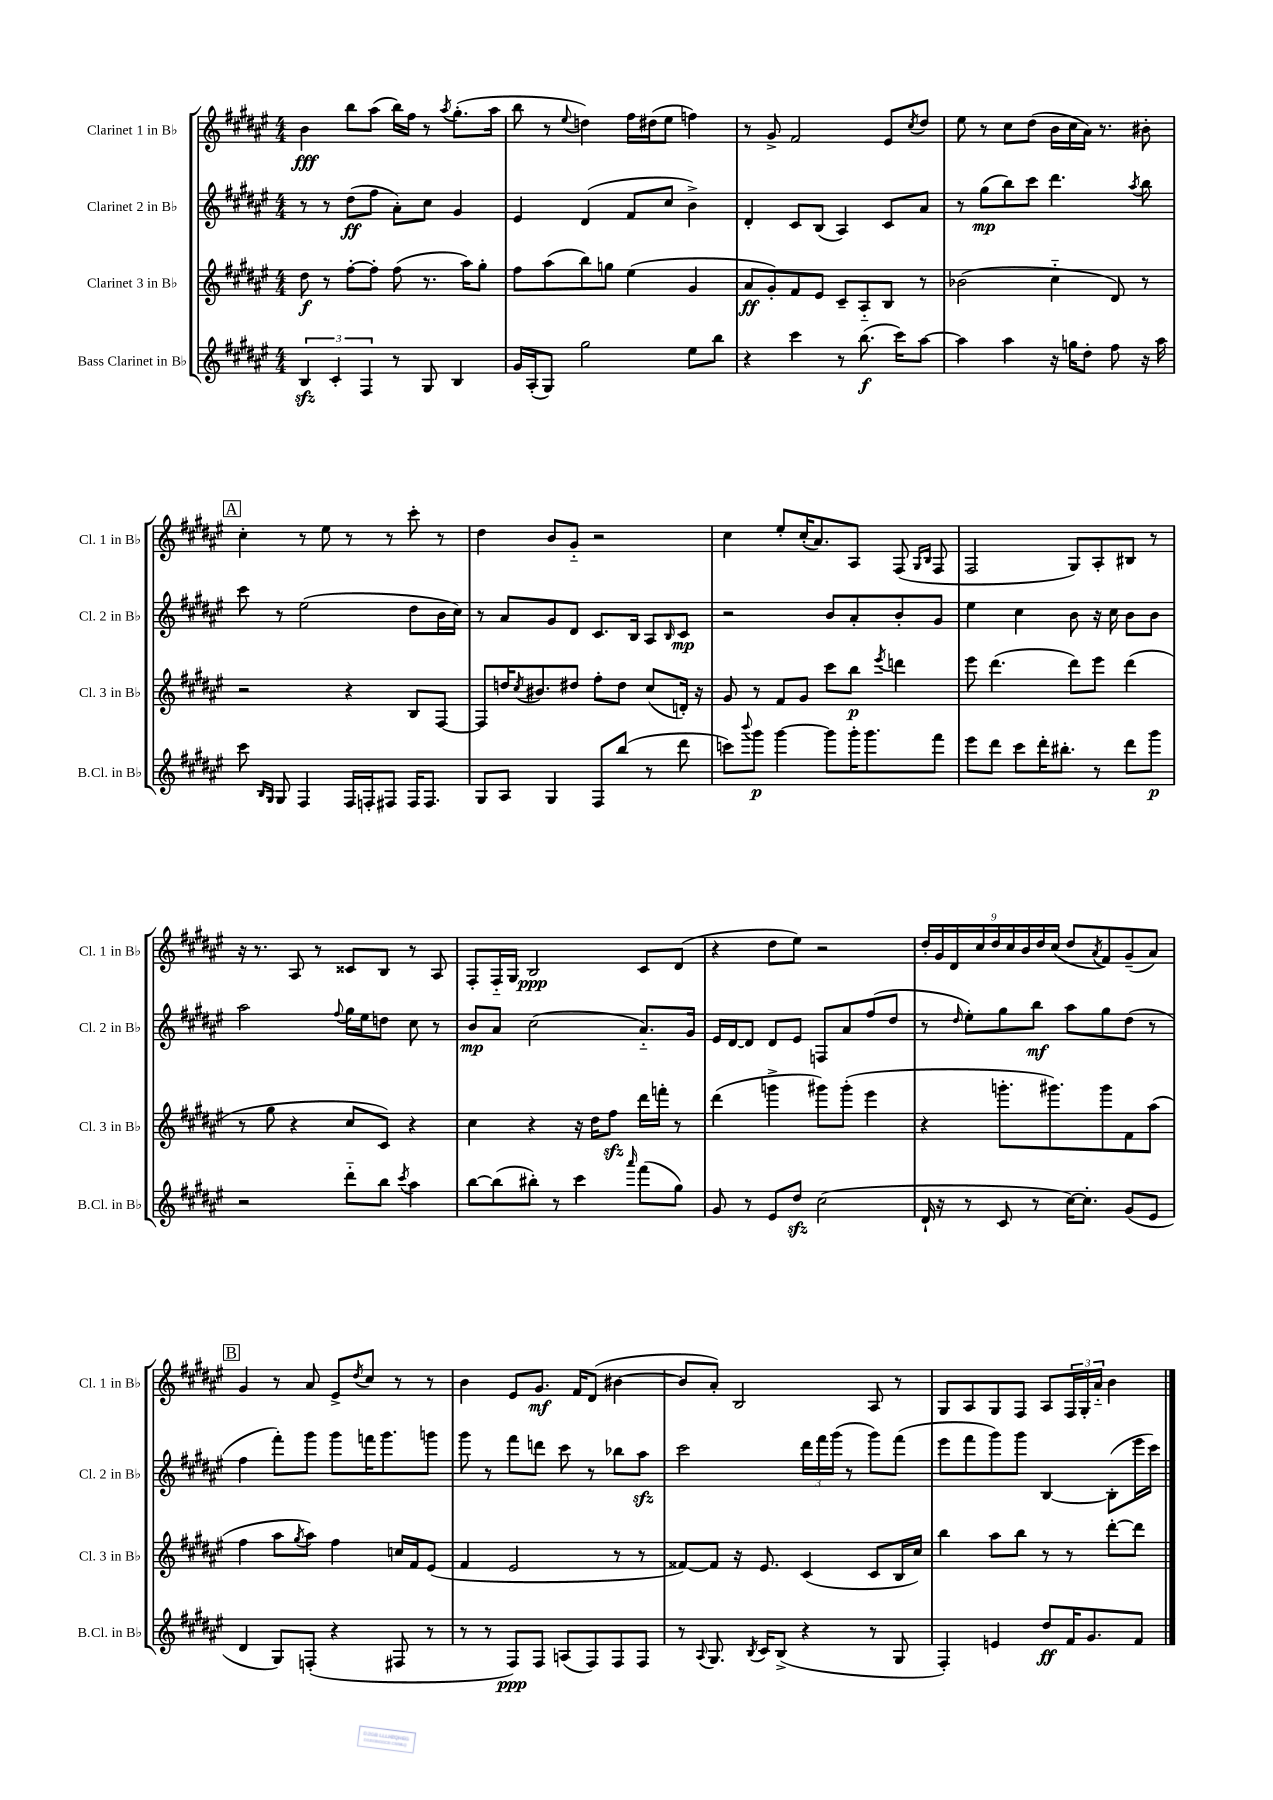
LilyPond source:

<<
\new StaffGroup <<
\new Staff = "s0" \with { instrumentName = "Clarinet 1 in Bb" shortInstrumentName = "Cl. 1 in Bb" } {
    \clef treble \key fis \major \numericTimeSignature \time 4/4
    b'4\fff b''8 ais''8( b''16) fis''16 r8 \acciaccatura { ais''8 } gis''8.-.( ais''16 |
    b''8 r8 \appoggiatura { eis''8 } d''4) fis''16 dis''16( eis''8 f''4) |
    r8 gis'8-> fis'2 eis'8 \acciaccatura { cis''8 } dis''8 |
    eis''8 r8 cis''8 dis''8( b'16 cis''16 ais'16) r8. bis'8-. |
    \mark \markup { \box "A" } cis''4-. r8 eis''8 r8 r8 cis'''8-. r8 |
    dis''4 b'8 gis'8-_ r2 |
    cis''4 eis''8-. cis''16-.( ais'8.) ais8 fis8( \grace { gis16 b16 } fis8 |
    fis2 gis8) ais8-. bis8 r8 |
    r16 r8. ais8 r8 cisis'8 b8 r8 ais8 |
    fis8-. fis16-_ gis16 b2\ppp cis'8 dis'8( |
    r4 dis''8 eis''8) r2 |
    \tuplet 9/8 { dis''16-. gis'16 dis'16 cis''16 dis''16 cis''16 b'16 dis''16 cis''16( } dis''8 \acciaccatura { ais'8 } fis'8) gis'8--( ais'8) |
    \mark \markup { \box "B" } gis'4 r8 ais'8 eis'8-> \acciaccatura { dis''8 } cis''8 r8 r8 |
    b'4 eis'8 gis'8.\mf fis'16 dis'8( bis'4~ |
    bis'8 ais'8-.) b2 ais8 r8 |
    gis8 ais8 gis8 fis8 ais8 \tuplet 3/2 { fis16 gis16-. ais'16-_ } b'4 \bar "|." |
}
\new Staff = "s1" \with { instrumentName = "Clarinet 2 in Bb" shortInstrumentName = "Cl. 2 in Bb" } {
    \clef treble \key fis \major \numericTimeSignature \time 4/4
    r8 r8 dis''8\ff( fis''8 ais'8-.) cis''8 gis'4 |
    eis'4 dis'4( fis'8 cis''8 b'4->) |
    dis'4-. cis'8 b8( ais4) cis'8 ais'8 |
    r8 gis''8\mp( b''8) cis'''8 dis'''4. \acciaccatura { ais''8 } b''8 |
    \mark \markup { \box "A" } cis'''8 r8 eis''2( dis''8 b'16 cis''16) |
    r8 ais'8 gis'8 dis'8 cis'8. b16 ais8 \grace { b16 } cis'8\mp |
    r2 b'8 ais'8-. b'8-. gis'8 |
    eis''4 cis''4 b'8 r16 cis''16 b'8 b'8 |
    ais''2 \appoggiatura { fis''8 } gis''16 eis''16 d''8 cis''8 r8 |
    b'8\mp ais'8 cis''2( ais'8.-_) gis'16 |
    eis'16 dis'16~ dis'8 dis'8 eis'8 f8 ais'8 fis''8( dis''8 |
    r8 \grace { dis''16 } eis''8-.) gis''8 b''8\mf ais''8 gis''8 dis''8( r8 |
    \mark \markup { \box "B" } fis''4 fis'''8-.) gis'''8 gis'''8 f'''16 gis'''8. g'''8 |
    gis'''8 r8 fis'''8 d'''8 cis'''8 r8 bes''8 ais''8\sfz |
    cis'''2 \tuplet 3/2 { dis'''16 fis'''16 gis'''16( } r8 gis'''8) fis'''8( |
    eis'''8 fis'''8 gis'''8) gis'''8 b4~ b8-.( eis'''16 cis'''16) \bar "|." |
}
\new Staff = "s2" \with { instrumentName = "Clarinet 3 in Bb" shortInstrumentName = "Cl. 3 in Bb" } {
    \clef treble \key fis \major \numericTimeSignature \time 4/4
    dis''8\f r8 fis''8~-. fis''8-. fis''8( r8. ais''16) gis''8-. |
    fis''8 ais''8( b''8) g''8 eis''4( gis'4 |
    ais'8\ff gis'8-.) fis'8 eis'8 cis'8-- ais8-_ b8 r8 |
    bes'2( cis''4-_ dis'8) r8 |
    \mark \markup { \box "A" } r2 r4 b8 fis8~ |
    fis8 d''16 \acciaccatura { cis''8 } bis'8. dis''8 fis''8-. dis''8 cis''8( d'16-.) r16 |
    gis'8 r8 fis'8 gis'8 cis'''8 b''8\p \acciaccatura { eis'''8 } d'''4 |
    eis'''8 dis'''4.( dis'''8) eis'''8 dis'''4( |
    r8 gis''8 r4 cis''8 cis'8) r4 |
    cis''4 r4 r16 dis''16 fis''8\sfz dis'''16 f'''16-. r8 |
    dis'''4( g'''4-> gis'''8) gis'''8-.( eis'''4 |
    r4 g'''8.-. gis'''8.) gis'''8 fis'8 ais''8( |
    \mark \markup { \box "B" } fis''4 ais''8 \acciaccatura { gis''8 } ais''8) fis''4 c''16 fis'16 eis'8( |
    fis'4 eis'2 r8 r8 |
    fisis'8~) fisis'8 r16 eis'8. cis'4( cis'8 b16 cis''16) |
    b''4 ais''8 b''8 r8 r8 dis'''8~-. dis'''8 \bar "|." |
}
\new Staff = "s3" \with { instrumentName = "Bass Clarinet in Bb" shortInstrumentName = "B.Cl. in Bb" } {
    \clef treble \key fis \major \numericTimeSignature \time 4/4
    \tuplet 3/2 { b4\sfz cis'4-. fis4 } r8 gis8 b4 |
    gis'16 ais16-.( gis8) gis''2 eis''8 b''8 |
    r4 cis'''4 r8 b''8.\f( cis'''16) ais''8~ |
    ais''4 ais''4 r16 g''16 dis''8-. fis''8 r16 ais''16 |
    \mark \markup { \box "A" } cis'''8 \grace { b16 gis16 } gis8 fis4 fis16 f16-. fis8 fis16 fis8. |
    gis8 ais8 gis4 fis8 b''8( r8 dis'''8 |
    c'''8) \appoggiatura { b'''8 } gis'''8\p gis'''4~ gis'''8 gis'''16-. gis'''8. fis'''8 |
    eis'''8 dis'''8 cis'''8 dis'''16-. bis''8.-. r8 dis'''8 gis'''8\p |
    r2 dis'''8-_ b''8 \acciaccatura { cis'''8 } ais''4 |
    b''8~ b''8( bis''8-.) r8 cis'''4 \grace { ais'''16 } fis'''8( gis''8) |
    gis'8 r8 eis'8 dis''8\sfz cis''2( |
    dis'16-! r16 r8 cis'8 r8 cis''16~) cis''8.-. gis'8( eis'8 |
    \mark \markup { \box "B" } dis'4 gis8) f8-.( r4 fis8 r8 |
    r8 r8 fis8\ppp) fis8 a8( fis8) fis8 fis8 |
    r8 \appoggiatura { ais8 } gis8. \acciaccatura { b8 } cis'16 b8->( r4 r8 gis8 |
    fis4-.) e'4 dis''8\ff fis'16 gis'8. fis'8 \bar "|." |
}
>>
>>
\layout { \context { \Score \remove "Bar_number_engraver" } }
